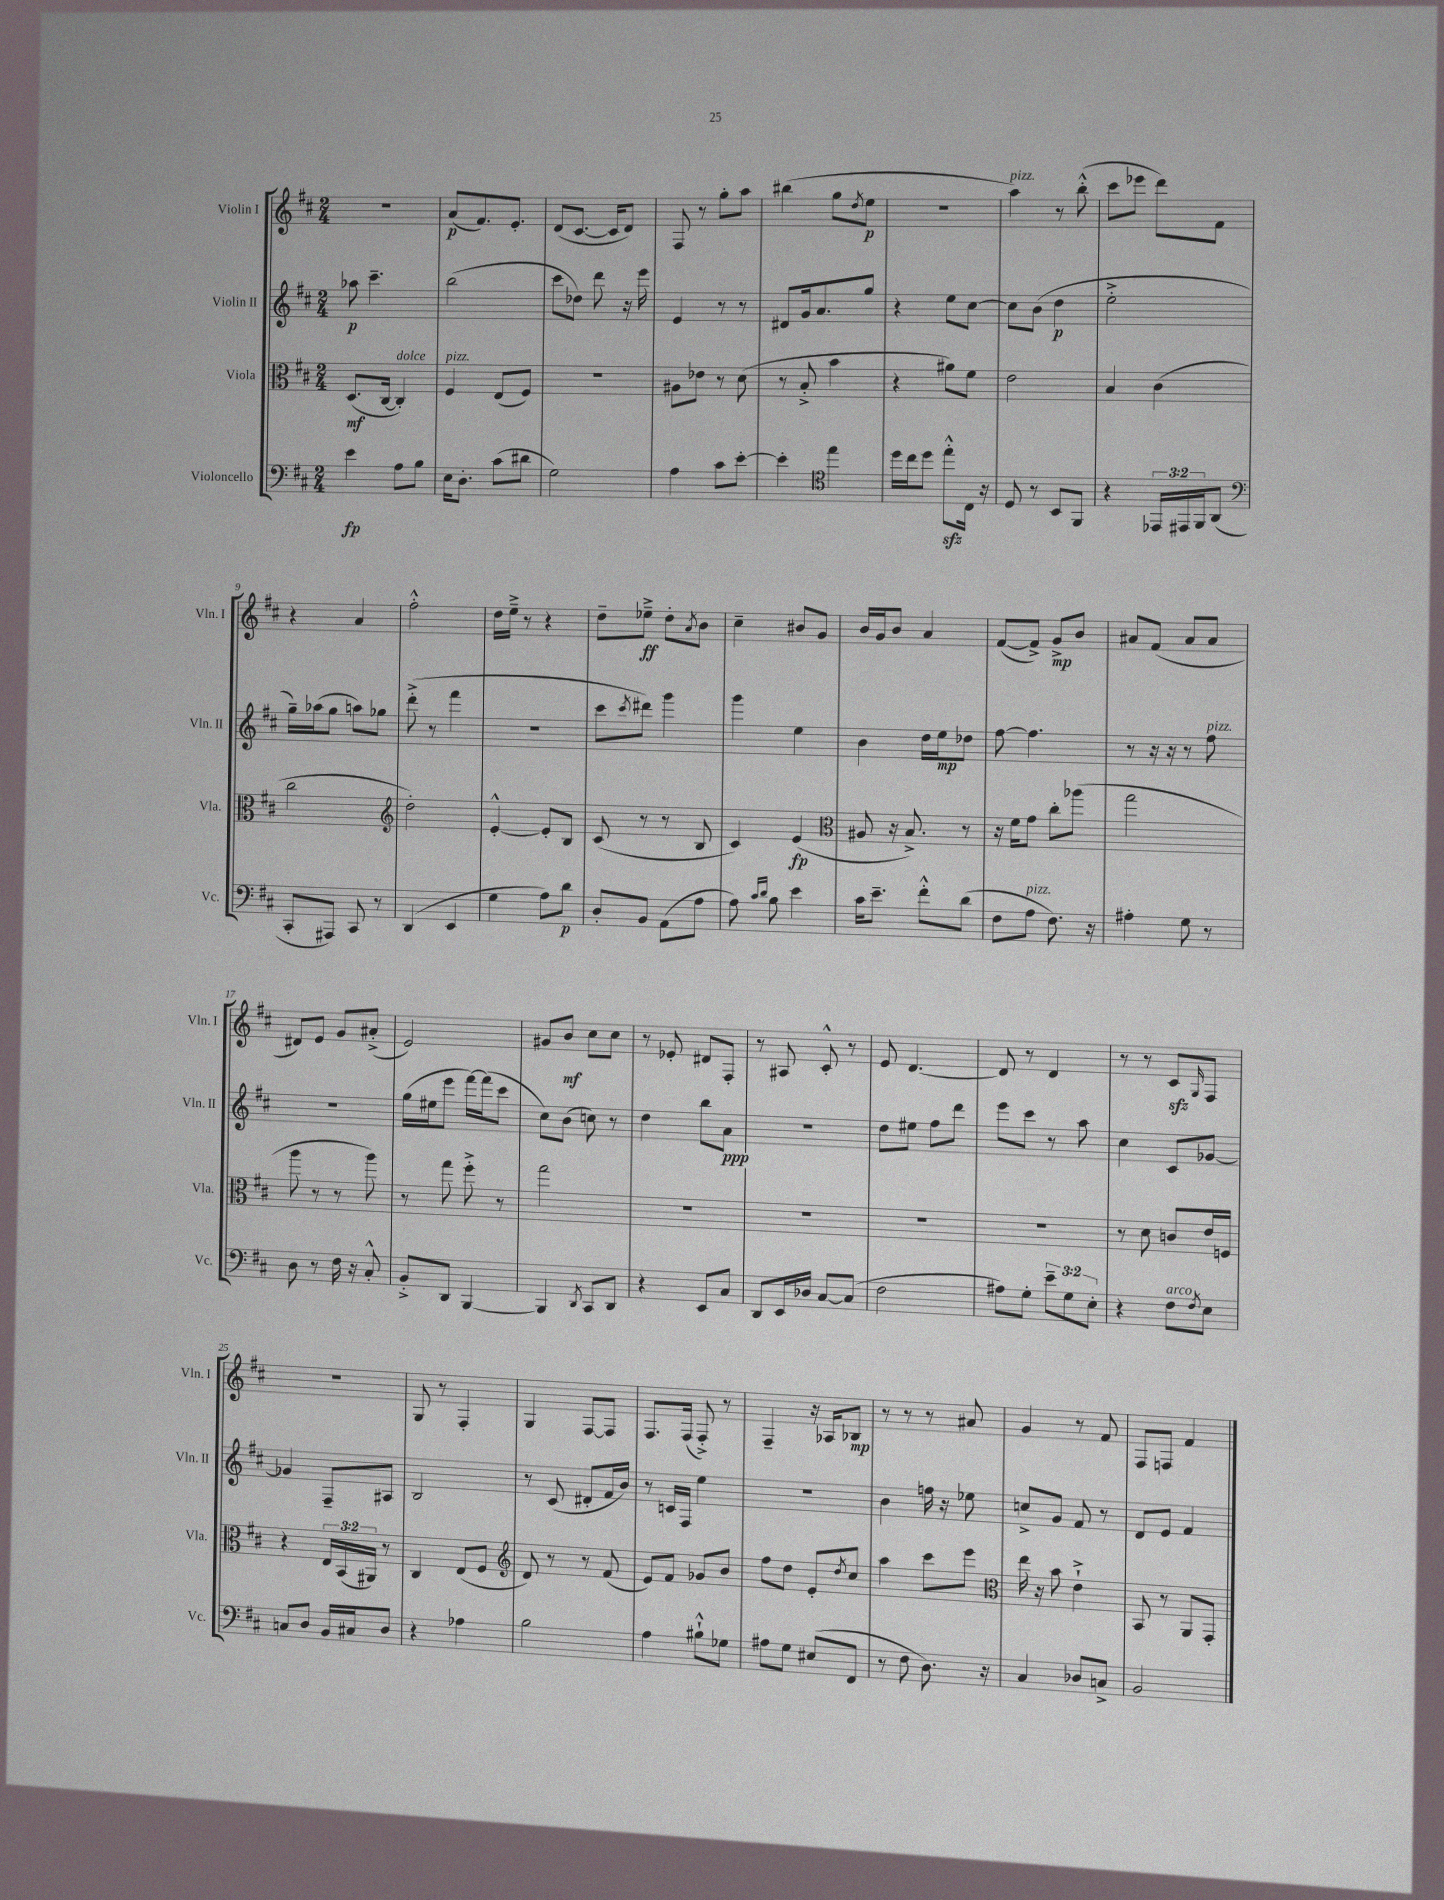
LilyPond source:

<<
\new StaffGroup <<
\new Staff = "s0" \with { instrumentName = "Violin I" shortInstrumentName = "Vln. I" } {
    \clef treble \key d \major \numericTimeSignature \time 2/4
    r2 |
    a'8\p( fis'8.) e'8.-. |
    d'8( cis'8.~ cis'16 d'8) |
    fis8 r8 g''8-. a''8 |
    bis''4( g''8 \acciaccatura { d''8 } e''8\p |
    R2 |
    a''4^\markup { \italic "pizz." }) r8 b''8-.-^( |
    cis'''8 ees'''8 d'''8) fis'8 |
    r4 a'4 |
    fis''2-.-^ |
    d''16 e''16---> r8 r4 |
    d''8-- ees''8--->\ff d''8-. \acciaccatura { a'8 } b'8 |
    cis''4-- bis'8 g'8 |
    b'16 g'16 b'8 a'4 |
    fis'8~( fis'8->) g'8->\mp b'8 |
    ais'8 fis'8( ais'8 ais'8 |
    dis'8) e'8 g'8 ais'8-.->( |
    e'2) |
    gis'8 b'8\mf cis''8 cis''8 |
    r8 ees'8-. dis'8 fis8-. |
    r8 ais8 cis'8-.-^ r8 |
    e'8 d'4.~ |
    d'8 r8 d'4 |
    r8 r8 cis'8\sfz \grace { g16 } fis8 |
    R2 |
    g8 r8 fis4-. |
    g4 fis8~ fis8 |
    fis8. fis16( fis8-.->) r8 |
    fis4-- r16 aes16 bes8\mp |
    r8 r8 r8 ais'8 |
    g'4 r8 fis'8 |
    fis8 f8 fis'4 \bar "|." |
}
\new Staff = "s1" \with { instrumentName = "Violin II" shortInstrumentName = "Vln. II" } {
    \clef treble \key d \major \numericTimeSignature \time 2/4
    aes''8\p cis'''4.-- |
    b''2( |
    cis'''8 des''8) d'''8 r16 e'''16 |
    e'4 r8 r8 |
    dis'8 g'16 a'8. g''8 |
    r4 e''8 cis''8~ |
    cis''8 b'8( d''4\p |
    e''2-.-> |
    g''16--) aes''16( g''8 a''8) ges''8 |
    d'''8-.->( r8 fis'''4 |
    r2 |
    cis'''8 \acciaccatura { cis'''8 } dis'''8) g'''4 |
    g'''4 e''4 |
    b'4 d''16 e''16\mp des''8 |
    fis''8~ fis''4. |
    r8 r16 r16 r8 fis''8^\markup { \italic "pizz." } |
    r2 |
    g''16( eis''16 e'''8 fis'''16~) fis'''16( cis'''8 |
    cis''8) b'8( c''8) r8 |
    d''4 b''8 a'8\ppp |
    r2 |
    d''8 eis''8 fis''8 d'''8 |
    e'''8 cis'''8 r8 a''8 |
    cis''4 cis'8 ges'8~ |
    ges'4 fis8-- ais8 |
    b2 |
    r8 cis'8( dis'8-. fis'16 b'16) |
    r8 c'16 fis16 e''4 |
    r2 |
    b'4 f''16 r16 ees''8 |
    c''8-> g'8 fis'8 r8 |
    d'8 e'8 fis'4 \bar "|." |
}
\new Staff = "s2" \with { instrumentName = "Viola" shortInstrumentName = "Vla." } {
    \clef alto \key d \major \numericTimeSignature \time 2/4 \override Staff.TupletNumber.text = #tuplet-number::calc-fraction-text
    d8.\mf( cis16~ cis4-.^\markup { \italic "dolce" }) |
    fis4^\markup { \italic "pizz." } e8( fis8) |
    R2 |
    ais8 ees'8 r8 d'8( |
    r8 b8-.-> b'4 |
    r4 ais'8) fis'8 |
    e'2 |
    b4 cis'4( |
    cis''2 |
    \clef treble d''2-.) |
    e'4~-.-^ e'8-. b8 |
    cis'8( r8 r8 b8 |
    cis'4) e'4\fp( |
    \clef alto ais8 r16 b8.->) r8 |
    r16 fis'16 g'8 cis''8-. aes''8( |
    g''2 |
    a''8 r8 r8 a''8) |
    r8 g''8 fis''8-.-> r8 |
    g''2 |
    R2 |
    R2 |
    R2 |
    R2 |
    r8 d'8 c'8 e'16 f16 |
    r4 \tuplet 3/2 { e16 b,16( ais,16) } r8 |
    cis4 e8( fis8 |
    \clef treble d'8) r8 r8 fis'8( |
    e'8) fis'8 ges'8 b'8 |
    fis''8 d''8 e'8-. \acciaccatura { d''8 } cis''8 |
    a''4 cis'''8 e'''8 |
    \clef alto e''16 r16 b'8 e'4-!-> |
    b,8 r8 a,8 g,8-. \bar "|." |
}
\new Staff = "s3" \with { instrumentName = "Violoncello" shortInstrumentName = "Vc." } {
    \clef bass \key d \major \numericTimeSignature \time 2/4 \override Staff.TupletNumber.text = #tuplet-number::calc-fraction-text
    e'4\fp a8 b8 |
    e16 d8.-. cis'8( dis'8 |
    g2) |
    a4 cis'8 e'8~-. |
    e'4-. \clef tenor e''4 |
    d''16 cis''16 d''8 e''8-.-^\sfz cis16 r16 |
    d8 r8 b,8 fis,8 |
    r4 \tuplet 3/2 { ees,16 eis,16 fis,16 } a,8( |
    \clef bass cis,8-. ais,,8) cis,8 r8 |
    d,4( e,4 |
    g4 a8) d'8\p |
    d8-. b,8 a,8( a8 |
    a8) \grace { cis'16 d'16 } b8 e'4 |
    cis'16 e'8.-- fis'8-.-^ d'8( |
    fis8 a8^\markup { \italic "pizz." } fis8.) r16 |
    ais4-. g8 r8 |
    d8 r8 fis16 r16 cis8-.-^ |
    b,8-.-> d,8 b,,4~ |
    b,,4 \acciaccatura { d,8 } cis,8 d,8 |
    r4 e,8 cis8 |
    d,8 e,16 des16 cis8~ cis8( |
    fis2 |
    ais8) g8-. \tuplet 3/2 { e'8-- g8 e8-. } |
    r4 fis8^\markup { \italic "arco" } \acciaccatura { fis8 } e8 |
    c8 d8 b,16 cis16 d8 |
    r4 aes4 |
    b2 |
    a4 bis8-!-^ ges8 |
    ais8 g8 eis8( fis,8 |
    r8 fis8 d8.) r16 |
    cis4 des8 c8-> |
    b,2 \bar "|." |
}
>>
>>
